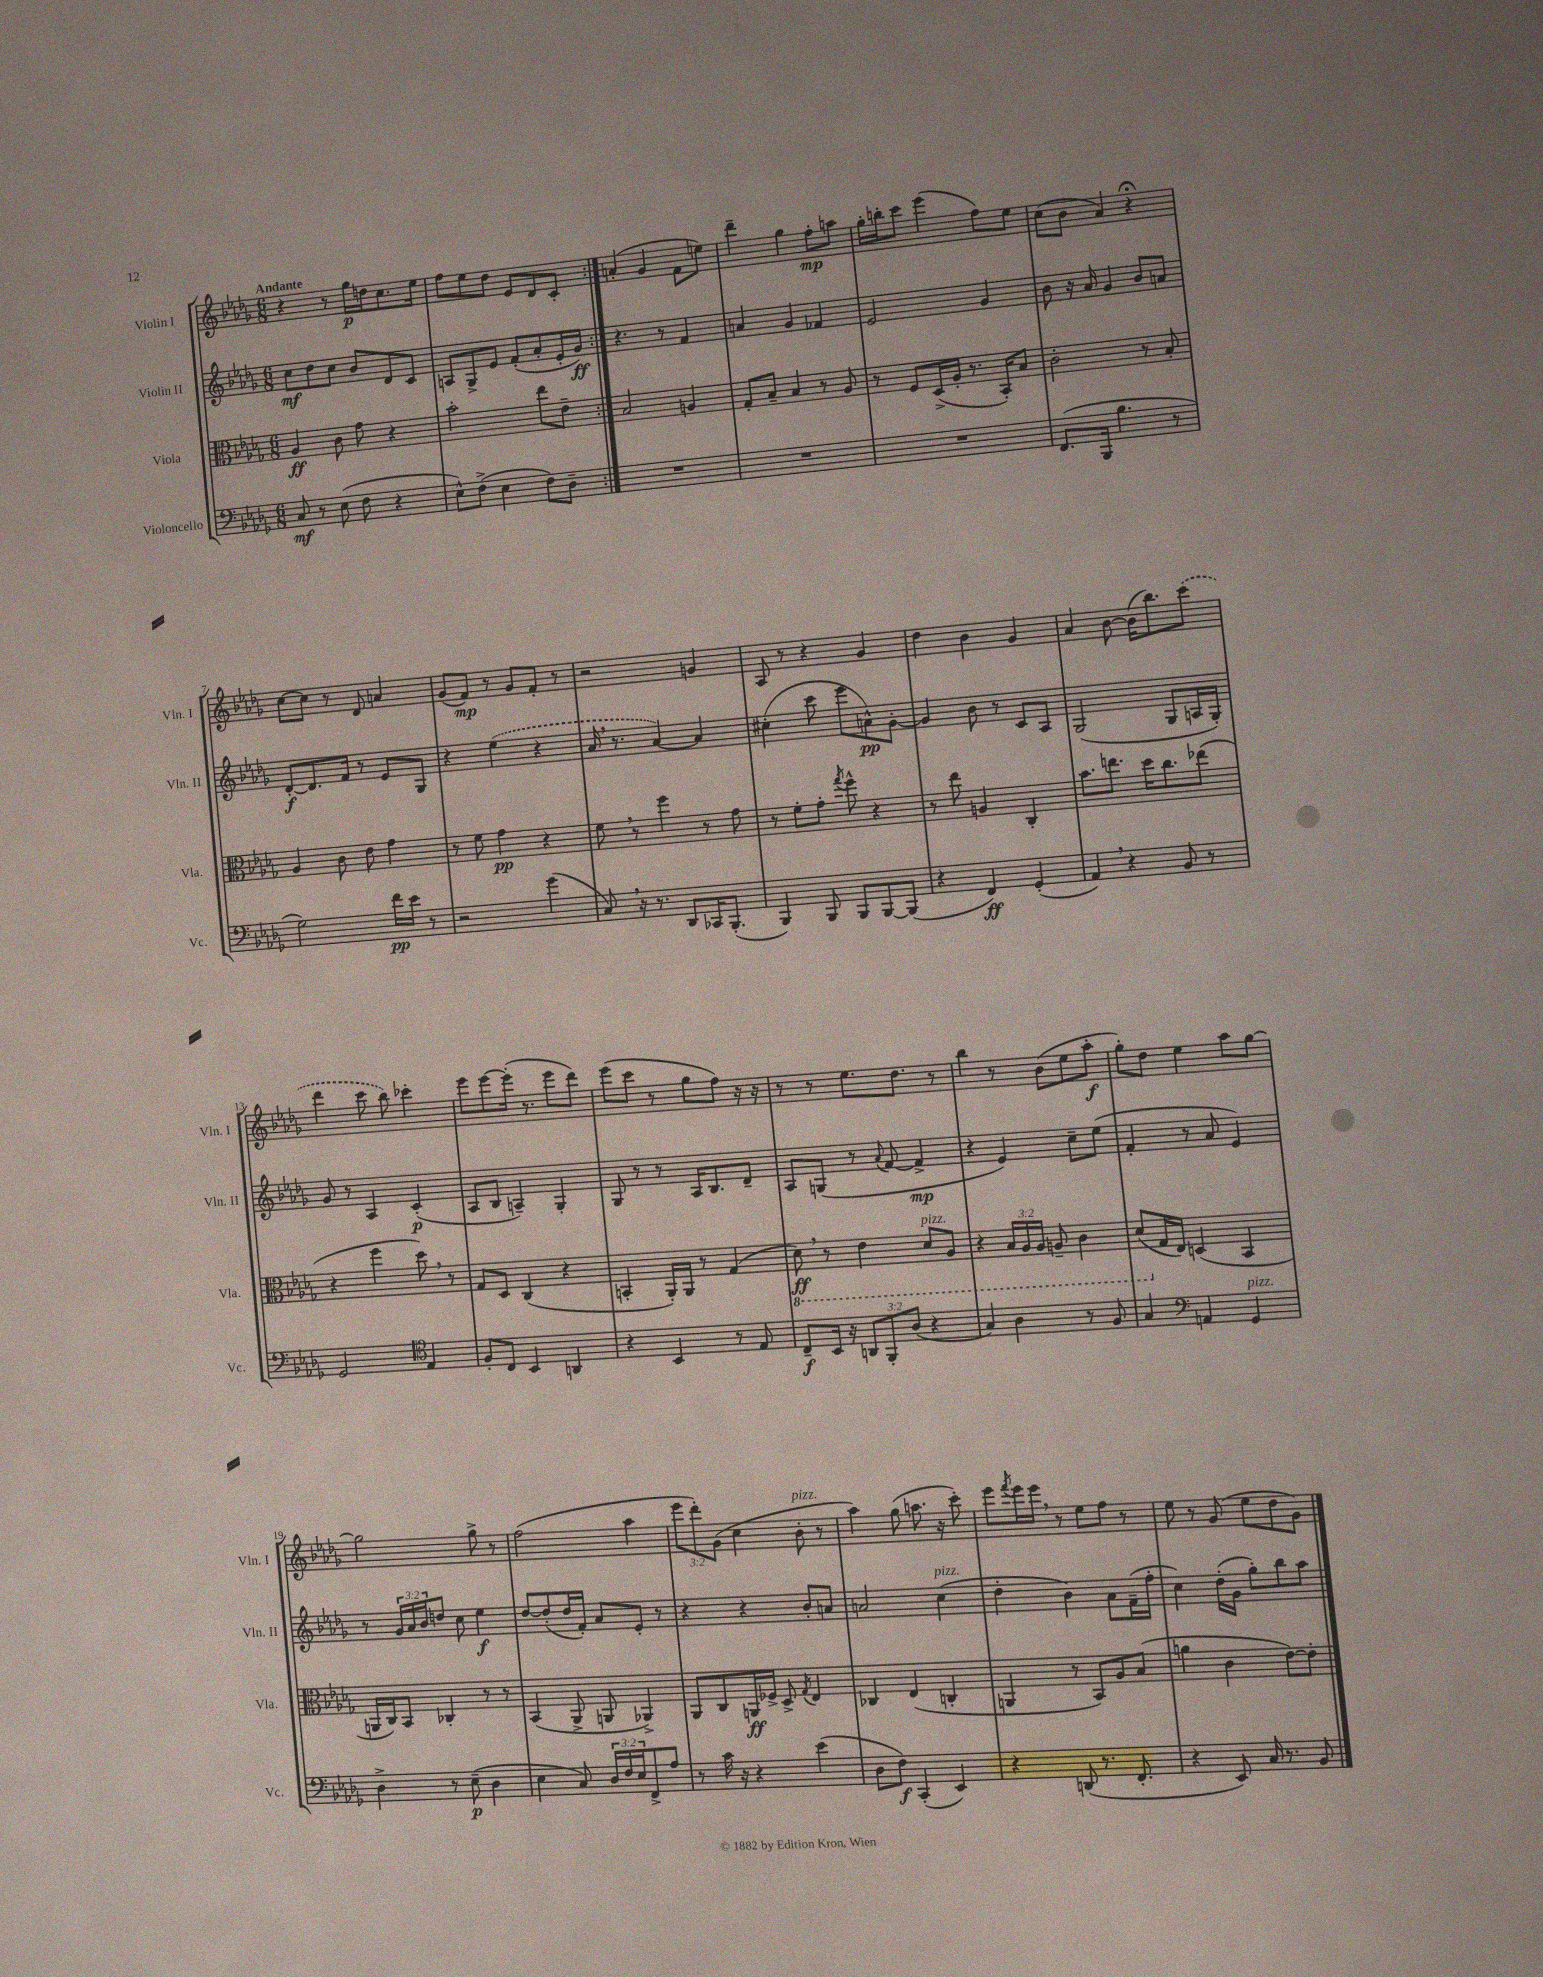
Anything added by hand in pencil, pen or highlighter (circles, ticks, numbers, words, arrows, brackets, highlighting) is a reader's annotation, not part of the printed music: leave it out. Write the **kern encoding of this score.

**kern	**kern	**kern	**kern
*staff4	*staff3	*staff2	*staff1
*clefF4	*clefC3	*clefG2	*clefG2
*k[b-e-a-d-g-]	*k[b-e-a-d-g-]	*k[b-e-a-d-g-]	*k[b-e-a-d-g-]
*M6/8	*M6/8	*M6/8	*M6/8
8C/	4A-/	8cc\L	4r
8r	.	8dd-\	.
(8E-\	8c\	8cc\J	8r
8F\	8g-\	8b-/L	16gg-\LL
.	.	.	16dd\J
4r	4r	8d-/	8.cc\
.	.	8c/J	.
.	.	.	16ee-\Jk
=	=	=	=
8E-^^\L)	2b-'\	8A/L	8ff\L
(8F^\J	.	8G-^/	8ee-\
4E-\	.	8e-/J	8dd-\J
.	.	(8f'/L	8e-/L
8F\L)	8ee-\L	8a-'/	8d-/
8D-~\J	8e-~\J	16e-'/L	8c'/J
.	.	16g-/JJ)	.
=:|!	=:|!	=:|!	=:|!
2.r	2B-/	4.r	(4a'/
.	.	.	4g-/
.	.	8r	.
.	4A/	4f/	8f\L
.	.	.	8ee\J)
=	=	=	=
2.r	8G-'/L	4a/	4ddd-~\
.	8B-~/J	.	.
.	4B-/	4g-/	4gg-\
.	8r	4f-/	8ff'\L
.	8A-/	.	8aa\J
=	=	=	=
2.r	8r	2e-/	16gg-'\LL
.	.	.	16bb'\J
.	8F/L	.	8ccc\J
.	(16D-^/L	.	(4eee-\
.	16A-'/JJ	.	.
.	8.r	.	.
.	.	4g-/	8ff\L)
.	16BB-'/LK)	.	.
.	8B-/J	.	8ee-\J
=	=	=	=
(8.FF/L	2c'\	8b-\	(8cc\L
.	.	16r	8b-\J
16BBB-/Jk	.	16a-/	.
4.B-\	.	4g-/	4a-/)
.	8r	8b-/L	4r;
8r	8B-'/	8a/J	.
=	=	=	=
2G-\)	4A-/	[8d-'/L	[8cc\L
.	.	8.d-/]	8cc\]J
.	8c\	.	8r
.	.	16f/Jk	.
.	8e-\	8r	8d-/
16f\LL	4g-\	8e-/L	4a/
16e-\JJ	.	.	.
8r	.	8G-/J	.
=	=	=	=
2r	8r	4r	(8g-/L
.	8f\	.	8f/J)
.	4g-\	(4ee-\	8r
.	.	.	8g-/L
(4g-\	4r	4r	8f'/J
.	.	.	8r
=	=	=	=
8C/)	8f\	16a-/	2r
.	.	8.r	.
16r	8r	.	.
8.r	.	.	.
.	4ff\	[4a-/)	.
8DD-/L	.	.	.
16CC-/K	8r	4a-/]	4g/
(8.BBB-'/J	.	.	.
.	8g-\	.	.
=	=	=	=
4BBB-/)	8r	(4cc#'\	8A-/
.	8f'\L	.	8r
8BBB-/	8g-'\J	8ccc\	4r
.	8qgg-/	.	.
8BBB-/L	8ff^^\	8eee-\L	.
[8BBB-/	4r	8a^^\)	4g-/
(8BBB-/]J	.	[8g-'\J	.
=	=	=	=
4r	8r	4g-/]	4dd-\
.	8ee-\	.	.
4FF/)	4A/	8b-\	4b-\
.	.	8r	.
(4GG-'/	4C'/	8c/L	4g-/
.	.	8A-/J	.
=	=	=	=
4AA-/)	8.b-\L	(2G-/	4a-/
.	8.ee\J	.	.
4r	.	.	[8b-\
.	16dd-\LK	.	(16b-\]LK
.	8.cc\	.	8.bb-\)
8BB-/	.	8G-/L	.
8r	(8ee-\J	16A/L	(8ccc\J
.	.	16G-'/JJ)	.
=	=	=	=
2GG-/	4r	8g-/	4ddd-\
.	.	8r	.
.	4ff\	4A-/	8ccc\
.	.	.	8bb-\)
*clefC4	*	*	*
4E-/	8dd-\)	(4c'/	4ccc-'\
.	8r	.	.
=	=	=	=
8F'/L	8G-/L	8A-/L	8eee-\L
8C/J	8D-/J	8B-/J	[8eee-\
4BB-/	(4C/	4A~/)	(16eee-'\]Jk
.	.	.	8.r
4AA/	4r	4G-'/	8eee-\L
.	.	.	8ddd-\J)
=	=	=	=
4r	4BB'/	8G-/	(8eee-\L
.	.	8r	8ccc\J
4BB-/	16AA-'/LL)	8r	8r
.	16AA-/JJ	.	.
.	8r	16A-/LK	8gg-\L
.	.	8.B-/	.
8r	(4G-/	.	8ff\J)
8E-/	.	8d-~/J	16r
.	.	.	16r
=	=	=	=
8C~/L	8D-\)	8A-/L	8r
16BB-/Jk	8r	(8G/J	8r
16r	.	.	.
12AA/L	4E-\	8r	8.ee-\L
12FF'/	.	.	.
.	.	8qqa-/	.
.	.	[8f/	.
(12A-/J	.	.	.
.	.	.	8.dd-\J
4r	8D-/L	4f^/]	.
.	8AA-/J	.	8r
=	=	=	=
4G-/)	4r	4r	4bb-\
4A-\	24BB-/LL	4e-/)	8r
.	24AA-/	.	.
.	24AA-/JJ	.	.
.	8AA~/	.	(8b-\L
8r	4C\	8cc~\L	8ee-\
8F/	.	(8ee-\J	8aa-'\J
=	=	=	=
4G-/	(8D-/L	4f'/	8gg-'\L)
.	16G-/L	.	8dd-\J
.	16E-/JJ)	.	.
*clefF4	*	*	*
4AA/	(4D/	8r	4ee-\
.	.	8a-/	.
4GG-/	4BB-/	4e-/)	8aa-\L
.	.	.	[8gg-\J
=	=	=	=
4D-^\	16AA/LL	8r	2gg-\]
.	16C/J)	.	.
.	8BB-/J	24g-/LL	.
.	.	24a-/	.
.	.	24b-/J	.
8r	4C-'/	8dd/J	.
(8E-~\	.	8cc\	.
4D-\	8r	4ee-\	8gg-^\
.	8r	.	8r
=	=	=	=
4E-\	(4BB-/	[8dd-/L	(2ff\
.	.	(8dd-'/]	.
8C/)	8AA-^/	16dd-/L	.
.	.	16f'/JJ)	.
24D-/LL	8AA/	8a-/L	.
24F/	.	.	.
24E-/J	.	.	.
8FF^/	4AA-^/)	8e-'/J	4aa-\
8A-/J	.	8r	.
=	=	=	=
8r	8AA-/L	4r	12eee-\L
.	.	.	12ddd-'\)
16c\	8C/	.	.
.	.	.	(12g-\J
16r	.	.	.
4r	16AA/L	4r	4cc\
.	16F-^/JJ	.	.
.	8D-^/	.	.
.	8qG-/	.	.
(4e-\	4E-/	8b-'/L	8b-'\
.	.	8a/J	8r
=	=	=	=
8D-\L	4C-/	2a/	4aa-\)
8F\J)	.	.	.
(4CC'/	(4E-/	.	(8gg-\
.	.	.	8.aa\
4EE-/)	4C'/	(4cc\	.
.	.	.	16r
.	.	.	8ccc'\)
=	=	=	=
4r	4AA/	4dd-'\	8eee-\L
.	.	.	8qfff/
.	.	.	16eee-\L
.	.	.	16eee-\JJ
(8DD/	8r	4b-\)	8r
8.r	8BB-/L)	.	8ee-\L
.	8A-/	8a-\L	8ff\J
8.FF'/	.	.	.
.	(8B-/J	(16f~\L	8r
.	.	16ff'\JJ	.
=	=	=	=
4r	4a\	4cc\)	8ee-\
.	.	.	8r
8EE-/)	4c\	(16dd-'\LL	(8g-/
.	.	16g-\JJ	.
16C/	.	8gg-'\L)	8ee-\L
8.r	.	.	.
.	[8e-\L)	8bb-\	8dd-\
8BB-/	8e-'\]J	8aa-\J	8g-\J)
==	==	==	==
*-	*-	*-	*-
